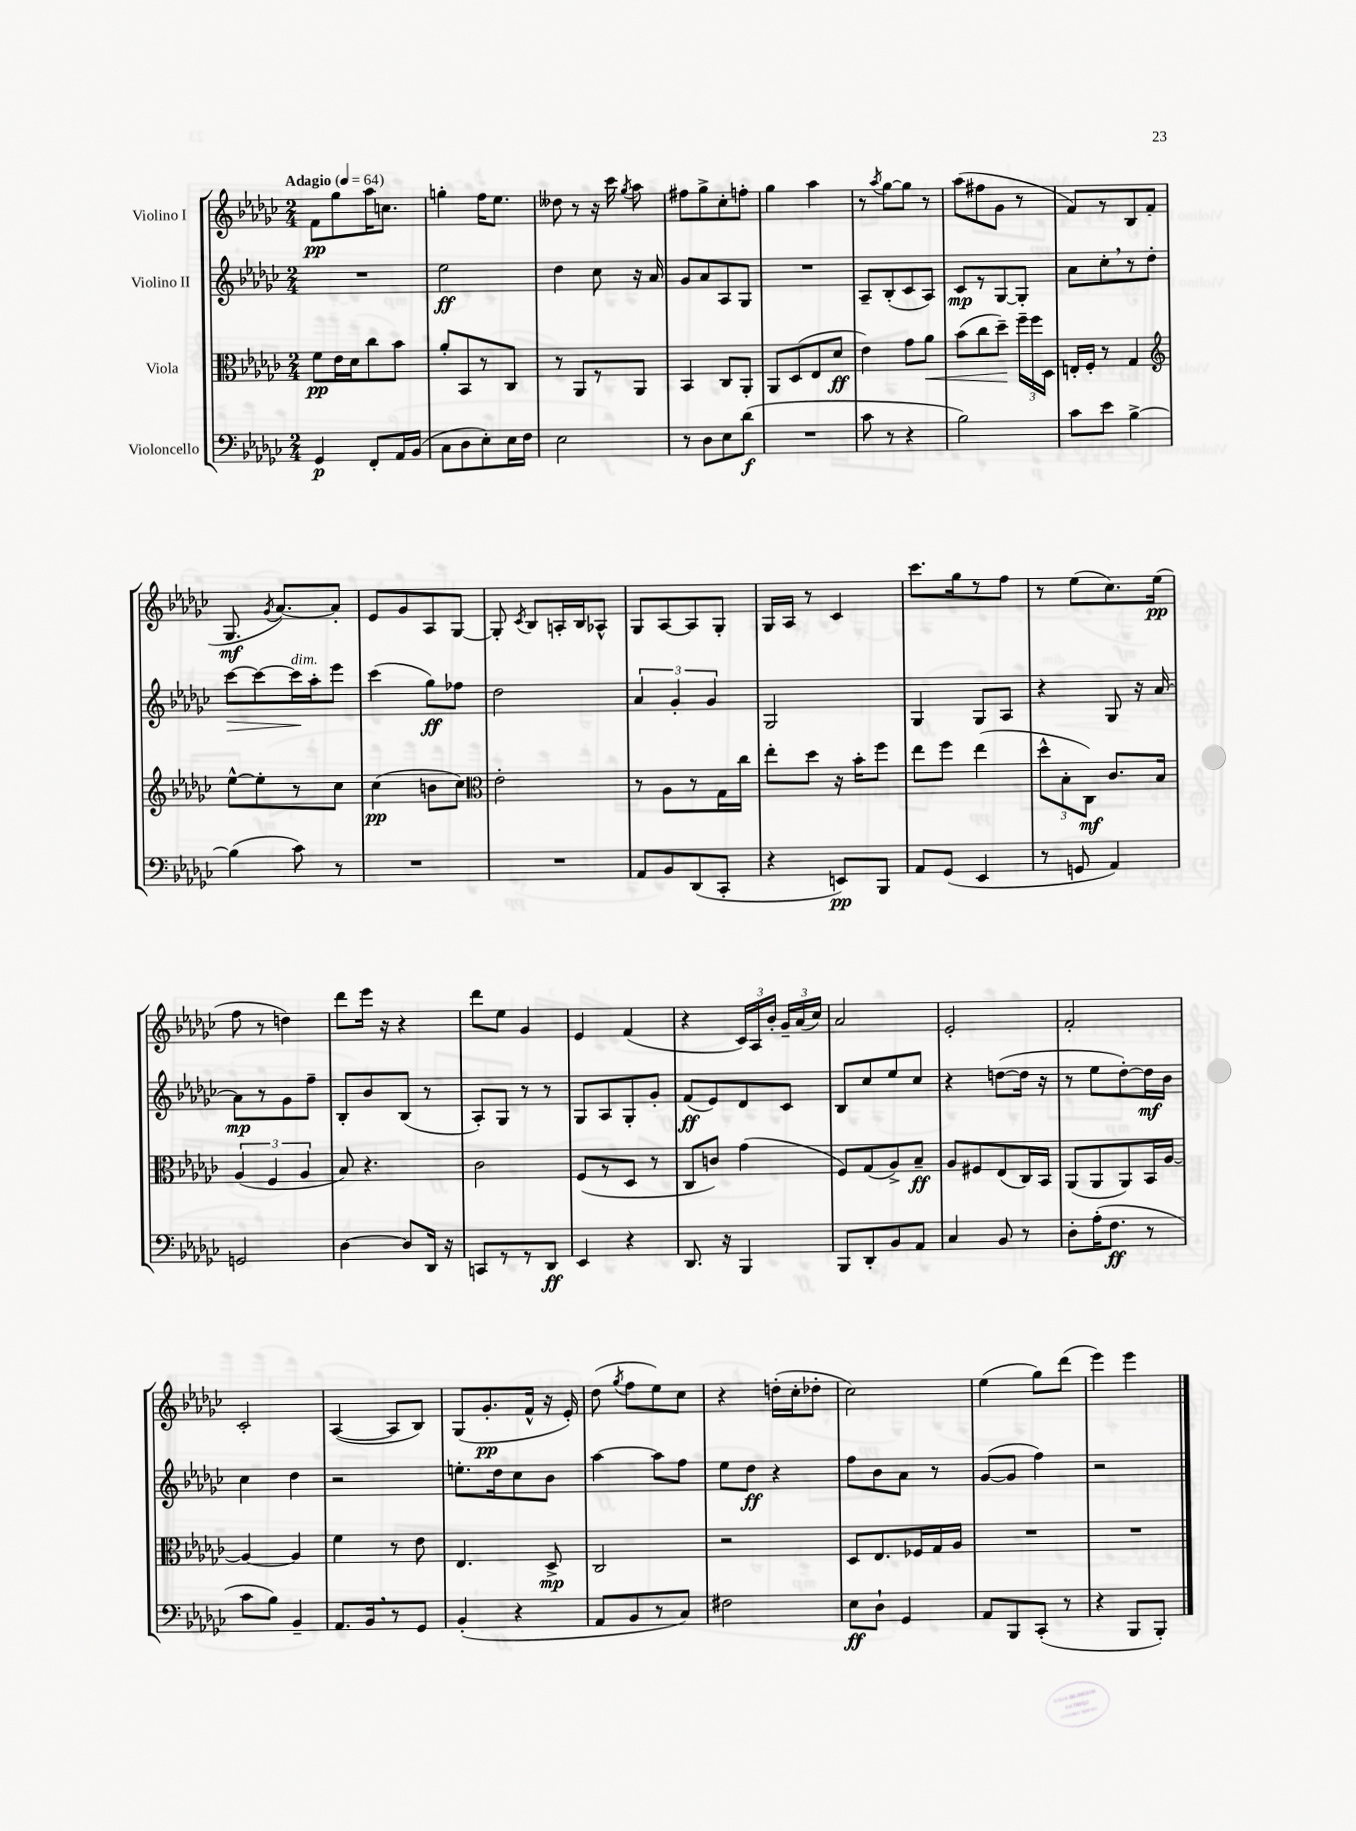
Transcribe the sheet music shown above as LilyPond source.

<<
\new StaffGroup <<
\new Staff = "s0" \with { instrumentName = "Violino I" } {
    \clef treble \key ges \major \numericTimeSignature \time 2/4 \tempo "Adagio" 4 = 64
    \autoBeamOff f'8[\pp ges''8 aes''16 c''8.] |
    g''4-. f''16[ ees''8.] |
    deses''8 r8 r16 ces'''16 \acciaccatura { ges''8 } aes''8 |
    fis''8[ ges''8-> ces''8-. f''8]-. |
    ges''4 aes''4 |
    r8 \acciaccatura { aes''8 } ges''8[~ ges''8] r8 |
    aes''8[( fis''8 ges'8] r8 |
    f'8[) r8 bes8 f'8]( |
    ges8.\mf \acciaccatura { ges'8 } aes'8.[~) aes'8]-. |
    ees'8[ ges'8 aes8 ges8]~ |
    ges8-. \acciaccatura { ces'8 } bes8[ a16-. bes16 aes8]-^ |
    ges8[ aes8~ aes8 ges8]-. |
    ges16[ aes16] r8 ces'4 |
    ces'''8.[ ges''16 r8 f''8] |
    r8 ees''8[( ces''8.) ees''16]\pp( |
    f''8 r8 d''4) |
    des'''8[ ees'''16] r16 r4 |
    des'''8[ ees''8] ges'4 |
    ees'4 f'4( |
    r4 \tuplet 3/2 { ces'16[) aes16 bes'16]-. } \tuplet 3/2 { ges'16[-- aes'16( ces''16]) } |
    aes'2 |
    ees'2-. |
    f'2-. |
    ces'2-. |
    aes4~( aes8[ bes8]) |
    ges8[( ges'8.-.\pp f'16]-^ r16 ees'16-.) |
    des''8( \acciaccatura { ges''8 } f''8[ ees''8) ces''8] |
    r4 d''16[-.( ces''16-. des''8]-. |
    ces''2) |
    ees''4( ges''8[) des'''8]( |
    ees'''4) ees'''4 \bar "|." |
}
\new Staff = "s1" \with { instrumentName = "Violino II" } {
    \clef treble \key ges \major \numericTimeSignature \time 2/4
    \autoBeamOff R2 |
    ees''2\ff |
    des''4 ces''8 r16 aes'16 |
    ges'8[ aes'8 aes8 ges8] |
    R2 |
    aes8[-- bes8-.( ces'8 aes8]) |
    ces'8[\mp r8 ges8~ ges8]-. |
    aes'8[ ces''8-. \breathe r8 des''8]-. |
    ces'''8[~\> ces'''8~ ces'''16\!^\markup { \italic "dim." } aes''16-. ees'''8] |
    ces'''4( ges''8[\ff) fes''8] |
    des''2 |
    \tuplet 3/2 { aes'4 ges'4-. ges'4 } |
    ges2 |
    ges4 ges8[ aes8] |
    r4 ges8 r16 aes'16~ |
    aes'8[\mp r8 ges'8 f''8]-- |
    bes8[-. bes'8 bes8]( r8 |
    aes8[-.) ges8] r8 r8 |
    ges8[ aes8 ges8-. ges'8]-. |
    f'8[\ff( ees'8) des'8 ces'8] |
    bes8[ ces''8 ees''8 ces''8] |
    r4 d''8[~( d''16] r16 |
    r8 ees''8[ des''8~-.) des''16\mf bes'16] |
    ces''4 des''4 |
    r2 |
    e''8.[-. des''16 ces''8 bes'8] |
    aes''4~ aes''8[ f''8] |
    ees''8[ des''8]\ff r4 |
    f''8[ bes'8 aes'8] r8 |
    ges'8[~( ges'8] f''4) |
    r2 \bar "|." |
}
\new Staff = "s2" \with { instrumentName = "Viola" } {
    \clef alto \key ges \major \numericTimeSignature \time 2/4
    \autoBeamOff f'8[\pp ees'16 des'16 ces''8 bes'8] |
    aes'8[-. bes,8 r8 ces8] |
    r8 aes,8[ r8 aes,8] |
    bes,4 ces8[ aes,8]-. |
    aes,8[ des8( ees8 des'8]\ff |
    ees'4) ges'8[ aes'8]\< |
    bes'8[( ces''8 des''8]--\!) \tuplet 3/2 { f''16[-- f''16 des16] } |
    e16[-. f16]-. r8 ges4 |
    \clef treble ees''8[~-^ ees''8-. r8 ces''8] |
    ces''4\pp( b'8[ ces''8]) |
    \clef alto ees'2-. |
    r8 aes8[ r8 ges16 ces''16] |
    ees''8[-. des''8] r16 bes'16[-. f''8] |
    ees''8[ f''8] ees''4( |
    \tuplet 3/2 { des''8[-^ bes8-. ces8]\mf) } ces'8.[ bes16] |
    \tuplet 3/2 { aes4( f4 aes4 } |
    bes8) r4. |
    ces'2 |
    f8[( r8 des8] r8 |
    ces8[ c'8]) ges'4( |
    f8[) ges8( aes8->) bes8]--\ff |
    aes8[ fis8 ees8( ces16) bes,16] |
    aes,8[( aes,8 aes,8) bes,16 aes16]~ |
    aes4~ aes4 |
    f'4 r8 ees'8 |
    ees4. des8->\mp |
    ces2 |
    r2 |
    des8[ ees8. fes16 ges16 aes16] |
    R2 |
    R2 \bar "|." |
}
\new Staff = "s3" \with { instrumentName = "Violoncello" } {
    \clef bass \key ges \major \numericTimeSignature \time 2/4
    \autoBeamOff ges,4\p f,8[-. aes,16 bes,16]( |
    ces8[ des8 ees8-.) ees16 f16] |
    ees2 |
    r8 des8[ ees8 des'8]\f( |
    R2 |
    ces'8 r8 r4 |
    bes2) |
    ces'8[ ees'8] bes4~-> |
    bes4( ces'8) r8 |
    R2 |
    R2 |
    aes,8[ bes,8 des,8( ces,8]-. |
    r4 e,8[\pp) bes,,8] |
    aes,8[ ges,8]( ees,4 |
    r8 g,8 aes,4) |
    g,2 |
    des4~ des8[ des,16] r16 |
    c,8[ r8 r8 des,8]\ff |
    ees,4 r4 |
    des,8. r16 bes,,4 |
    bes,,8[ des,8-. bes,8 aes,8] |
    ces4 bes,8 r8 |
    des8[-. aes16-.( f8.]\ff r8 |
    ces'8[ bes8]) bes,4-- |
    aes,8.[ bes,16 \breathe r8 ges,8] |
    bes,4-.( r4 |
    aes,8[ bes,8 r8 ces8]) |
    fis2 |
    ees8[\ff des8]-! ges,4 |
    aes,8[ bes,,8 ces,8]-.( r8 |
    r4 bes,,8[ bes,,8]-.) \bar "|." |
}
>>
>>
\layout { \context { \Score \remove "Bar_number_engraver" } }
